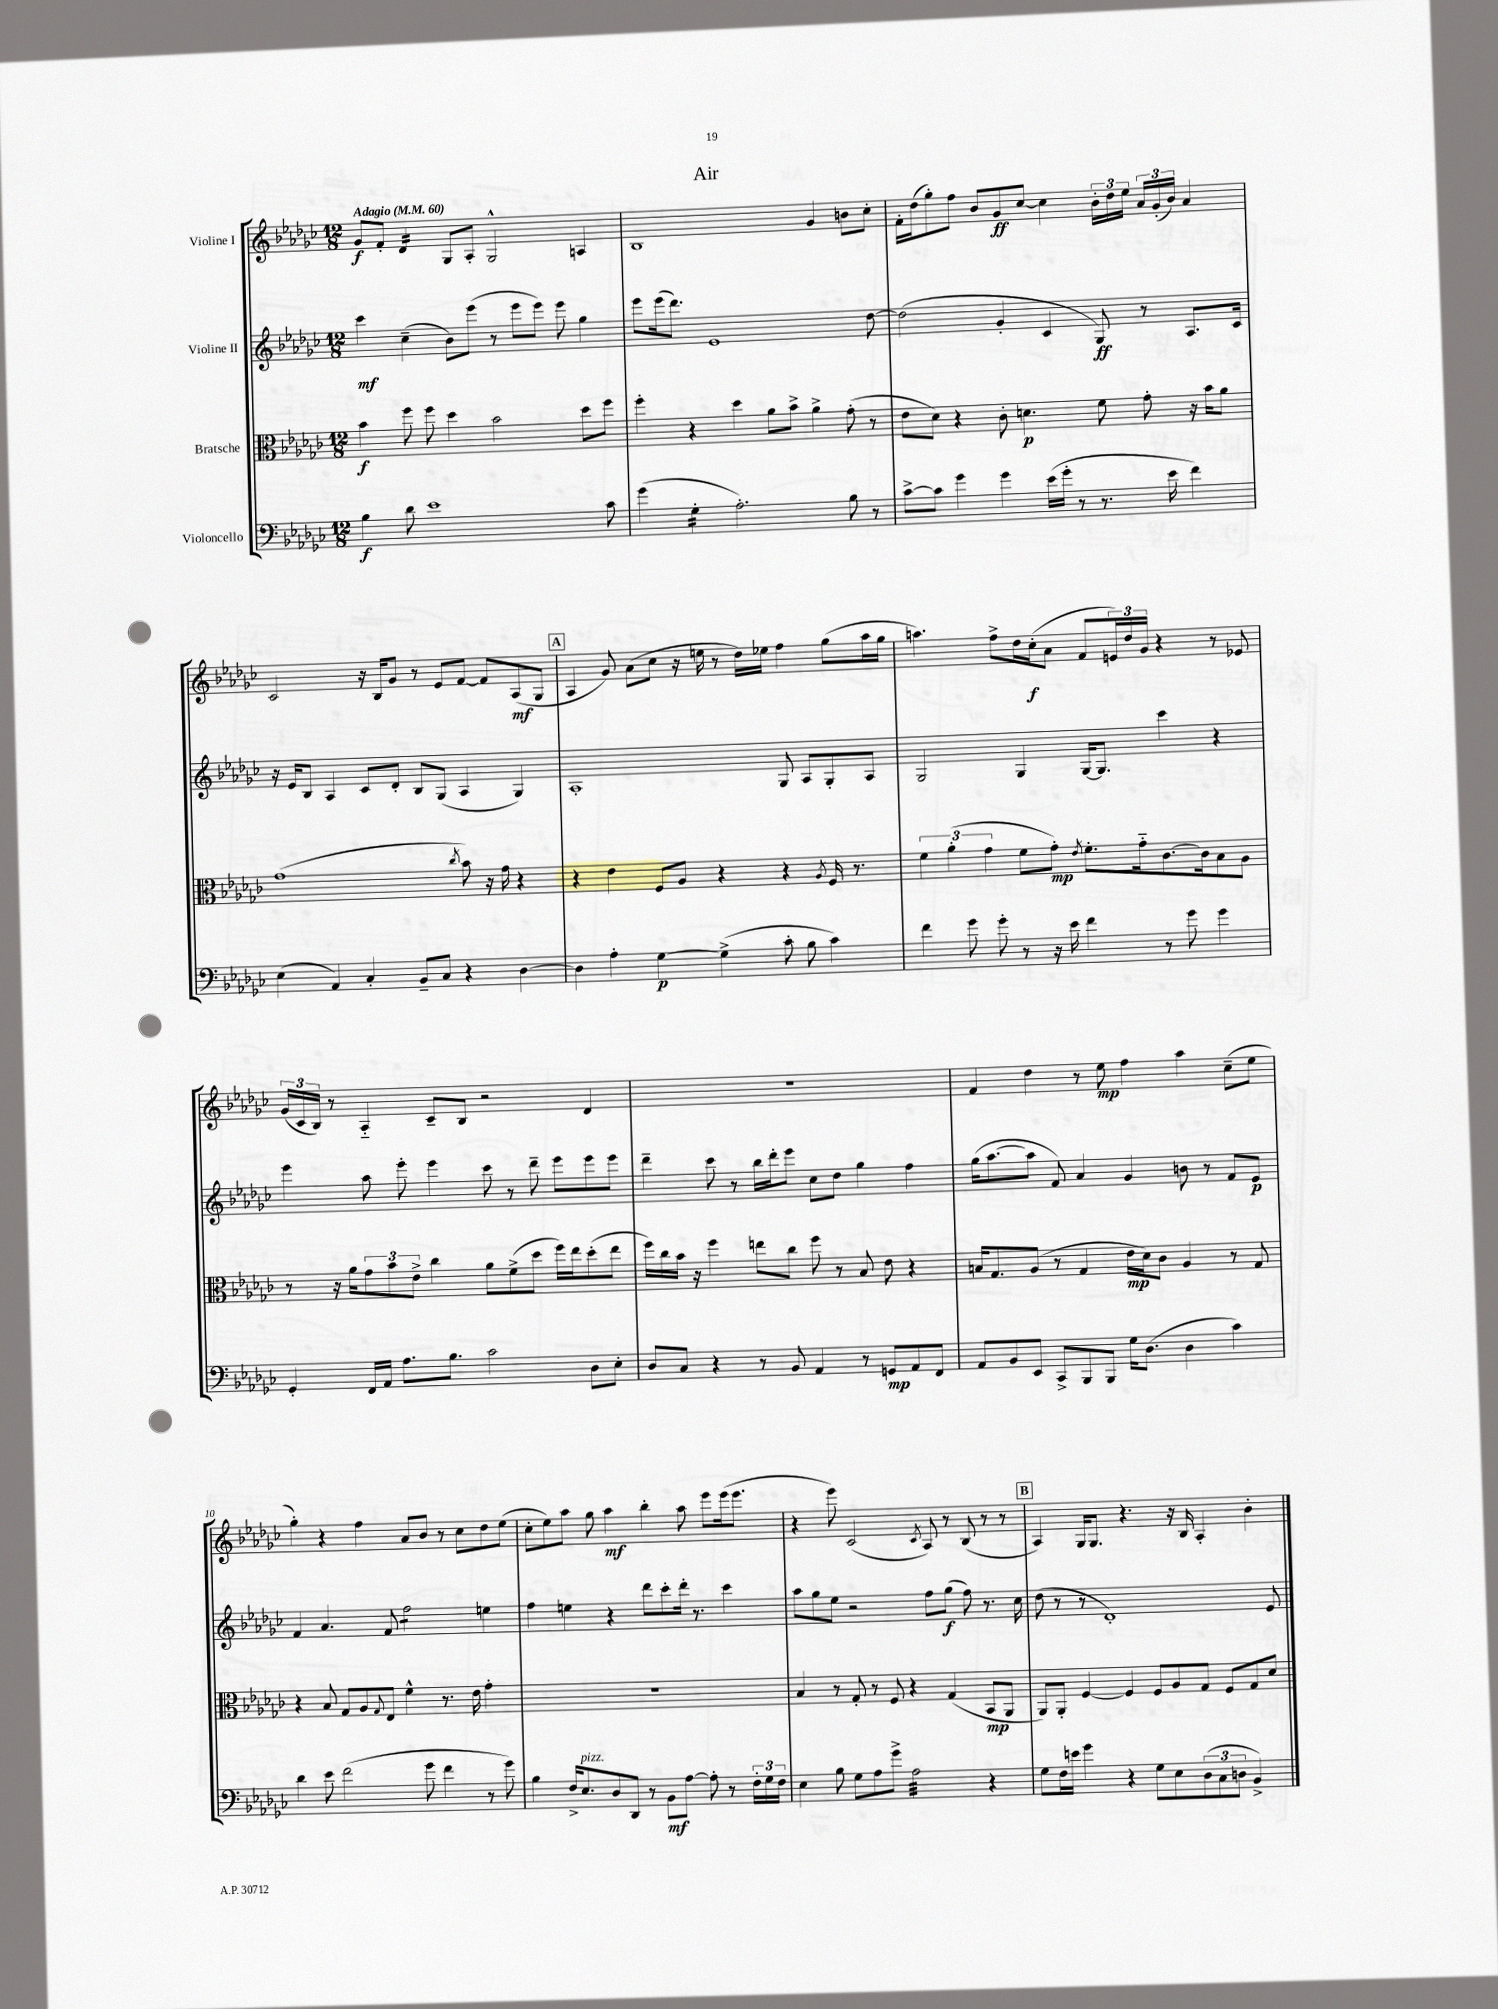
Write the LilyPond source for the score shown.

\header { title = "Air" }
<<
\new StaffGroup <<
\new Staff = "s0" \with { instrumentName = "Violine I" } {
    \clef treble \key ges \major \numericTimeSignature \time 12/8 \tempo "Adagio" 4 = 60
    ges'8\f f'8-. des'4:16 ges8 aes8-. ges2-^ a4 |
    bes1 ges'4 b'8 ces''8-. |
    f'16-. des''16( ges''8-.) f''8 bes'8 ges'8\ff ces''8~ ces''4 \tuplet 3/2 { bes'16-. des''16 ees''16 } \tuplet 3/2 { aes'16 ges'16-.( bes'16) } aes'4 |
    ces'2 r16 bes16 ges'8 r8 ees'8 f'8~ f'8 aes8\mf( ges8 |
    \mark \markup { \box "A" } aes4 ges'8) aes'8( ces''8 r16 e''16 r8 des''16) ees''16 f''4 ges''8( aes''16 ges''16 |
    a''4.) f''8-> des''16 ces''16-.\f( aes'8 f'8 \tuplet 3/2 { e'16) des''16 ges'16 } r4 r8 ees'8 |
    \tuplet 3/2 { ges'16( ces'16 bes16) } r8 aes4-_ ces'8-- bes8 r2 des'4 |
    R1. |
    f'4 des''4 r8 ees''8\mp f''4 aes''4 ces''8--( ees''8 |
    ges''4-.) r4 f''4 aes'8 bes'8 r8 ces''8 des''8 ees''8( |
    ces''8-. ees''8) aes''8 ges''8 aes''4\mf bes''4-. aes''8 ees'''8 ees'''16( ees'''8. |
    r4 ees'''8) ces'2( \acciaccatura { ces'8 } aes8) r8 bes8( r8 r8 |
    \mark \markup { \box "B" } aes4) ges16 ges8. r4. r16 bes16 aes4-. bes'4-. \bar "|." |
}
\new Staff = "s1" \with { instrumentName = "Violine II" } {
    \clef treble \key ges \major \numericTimeSignature \time 12/8
    ces'''4\mf ces''4--( bes'8) ees'''8( r8 ees'''8 ees'''8) ees'''8 ges''4 |
    ees'''8 ees'''16( des'''8.) ees'1 des''8~ |
    des''2( ges'4-. ces'4 ges8\ff) r8 aes8. ces'16 |
    r16 ees'16 bes8 aes4 ces'8 des'8-. bes8 ges8( aes4 ges4) |
    \mark \markup { \box "A" } aes1-. ges8 aes8 ges8-. aes8 |
    ges2 ges4 ges16~ ges8. ces'''4 r4 |
    ees'''4 aes''8 ees'''8-. ees'''4 ces'''8 r8 des'''8-- ees'''8 ees'''8 ees'''8 |
    des'''4-- ces'''8 r8 bes''16 des'''16-. ees'''8 ces''8 des''8 ges''4 f''4 |
    ges''16( aes''8.~ aes''8 f'8) aes'4 ges'4 b'8 r8 f'8 ees'8\p |
    f'4 aes'4. f'8 f''2:8 e''4 |
    f''4 e''4 r4 des'''8 ces'''8-. des'''16-. r8. ces'''4 |
    aes''8 ges''8 ees''8 r2 f''8 ges''8\f( f''8) r8. ces''16 |
    \mark \markup { \box "B" } des''8( r8 r8 des'1-.) ees'8 \bar "|." |
}
\new Staff = "s2" \with { instrumentName = "Bratsche" } {
    \clef alto \key ges \major \numericTimeSignature \time 12/8
    bes'4\f f''8 f''8 des''4 bes'2 des''8 f''8 |
    f''4-. r4 des''4 aes'8 bes'8-> aes'4-> ges'8-.( r8 |
    ees'8 des'8) r4 ces'8-. d'4.\p f'8 ges'8-. r16 bes'16 aes'8 |
    ges'1( \acciaccatura { ces''8 } bes'8) r16 ges'16 r4 |
    \mark \markup { \box "A" } r4 ees'4 f8 aes8 r4 r4 \acciaccatura { aes8 } f16 r8. |
    \tuplet 3/2 { f'4 aes'4-.( ges'4 } f'8 ges'8-.\mp) \acciaccatura { ees'8 } f'8.-. ges'16-_ ces'8.~ ces'16 bes8 aes8 |
    r8 r16 aes'16 \tuplet 3/2 { ges'8 bes'8 ees'8-> } ces''4 aes'8 f'8->( des''8 f''16) ees''16 des''8-.( ees''8 |
    f''16) ces''16 bes'16 r16 f''4 e''8 ces''8 f''8 r8 bes8 ees'8 r4 |
    b16 ges8. aes8( r8 ges4 ees'16\mp des'16) ces'8 aes4 r8 ges8 |
    r4 bes8 ges8 aes8 \appoggiatura { ges8 } ees8 f'4-^ r8. ees'16 ges'4-. |
    R1. |
    bes4 r8 ges8-. r8 f8 r4 ges4( bes,8\mp aes,8 |
    \mark \markup { \box "B" } aes,8) aes,8-. f4~ f4 f8 aes8 ges8 f8 ges8 des'8 \bar "|." |
}
\new Staff = "s3" \with { instrumentName = "Violoncello" } {
    \clef bass \key ges \major \numericTimeSignature \time 12/8
    bes4\f des'8 ees'1 ces'8 |
    ges'4( ges4:16-. aes2.-.) bes8 r8 |
    ces'8~-> ces'8 ges'4 ges'4 ees'16( ges'16-. r8 r8. ees'16 f'4) |
    ees4( aes,4) ces4-. bes,8-- ces8 r4 des4~ |
    \mark \markup { \box "A" } des4 aes4-. ges4~\p ges4->( ces'8-. bes8 ces'4) |
    f'4 ges'8 ges'8-. r8 r16 ees'16 f'4 r8 ges'8 ges'4 |
    ges,4-. f,16 aes,16 aes8. bes8. ces'2 des8 ees8-. |
    des8 ces8 r4 r8 bes,8 aes,4 r8 g,8\mp aes,8 f,8 |
    aes,8 bes,8 ees,8 ces,8-> bes,,8 bes,,8 ges16 des8.( des4 ces'4) |
    des'4 ees'8 f'2( ges'8 f'4 r8 ges'8) |
    bes4 f16-> ees8.^\markup { \italic "pizz." } des8 des,8 r8 bes,8\mf aes8~ aes8-. r8 \tuplet 3/2 { f16-. ges16 f16 } |
    ees4 bes8 ges8 aes8 ges'8-> aes2:32 r4 |
    \mark \markup { \box "B" } ges8 f16 e'16 ges'4 r4 ges8 ees8 \tuplet 3/2 { des8( ces8 d8 } bes,4->) \bar "|." |
}
>>
>>
\layout { \context { \Score \override BarNumber.break-visibility = ##(#f #t #t) barNumberVisibility = #(every-nth-bar-number-visible 5) } }
